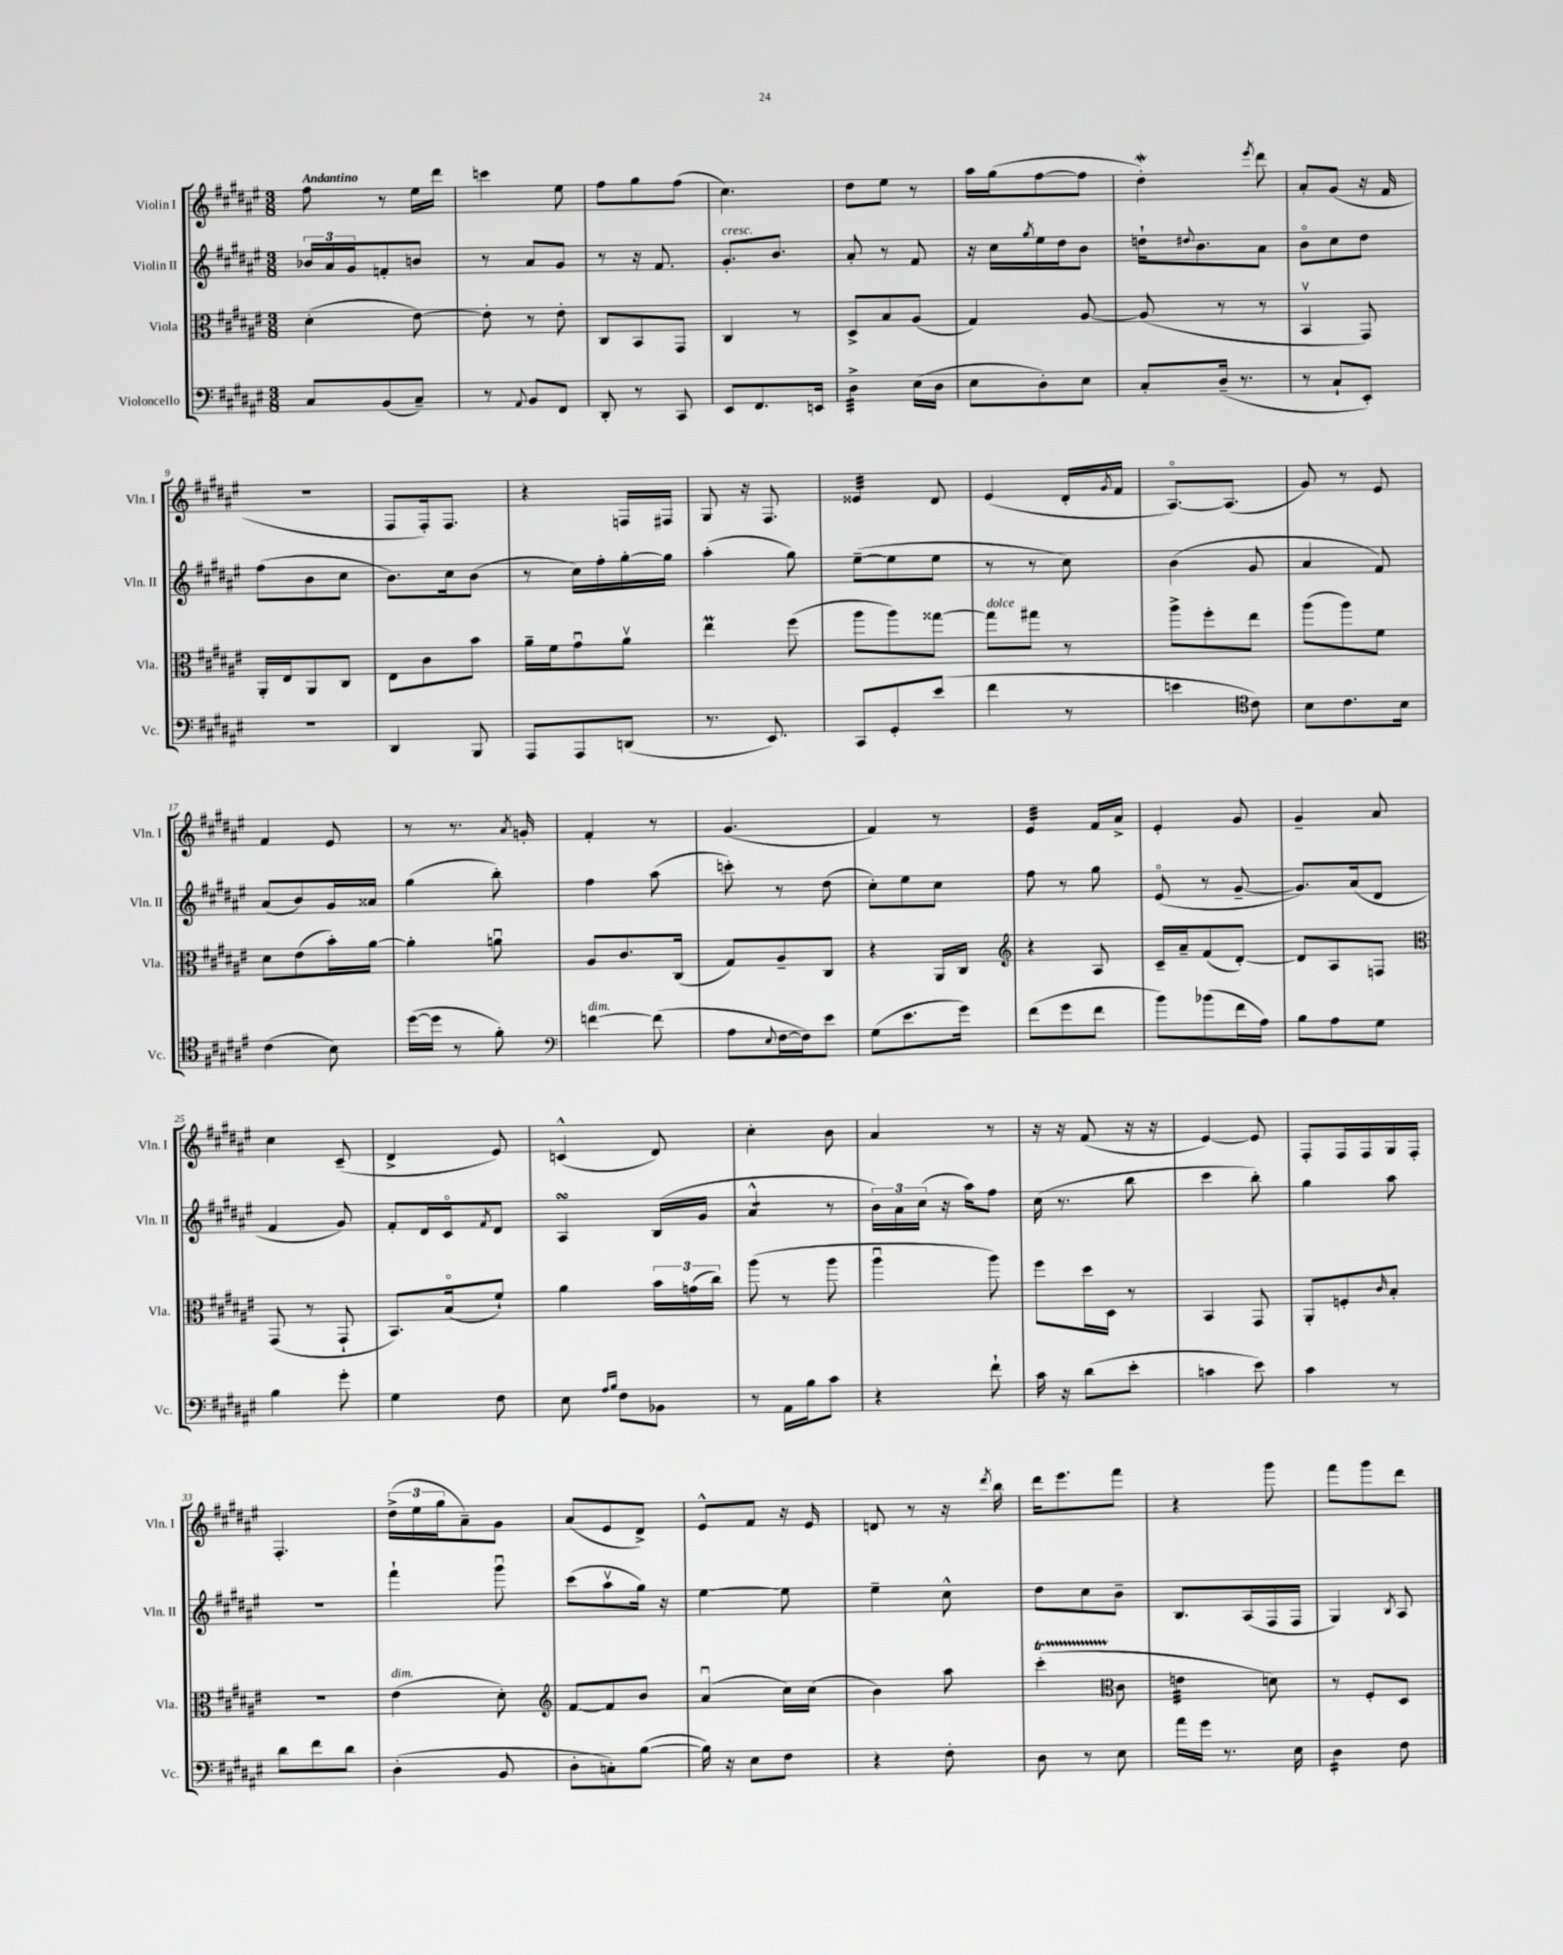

**kern	**kern	**kern	**kern
*staff4	*staff3	*staff2	*staff1
*clefF4	*clefC3	*clefG2	*clefG2
*k[f#c#g#d#a#e#]	*k[f#c#g#d#a#e#]	*k[f#c#g#d#a#e#]	*k[f#c#g#d#a#e#]
*M3/8	*M3/8	*M3/8	*M3/8
8C#	(4d#'	24b-	8ff#
.	.	24a#	.
.	.	24g#	.
(8BB	.	8f'	8r
8C#~)	[8e#)	8b	16ee#
.	.	.	16ddd#
=	=	=	=
8r	8e#']	8r	4ccc
8qqAA#	.	.	.
8BB	8r	8a#	.
8FF#	8e#'	8g#	8ee#
=	=	=	=
8DD#'	8C#	8r	8ff#
8r	8BB	16r	8gg#
.	.	8.f#	.
8CC#	8GG#	.	(8ff#
=	=	=	=
8EE#	4C#	8.g#'	4.cc#)
8.FF#	.	.	.
.	.	8.b	.
.	8r	.	.
16EE	.	.	.
=	=	=	=
4D#^	8D#^	8a#'	8dd#
.	8B	8r	8ee#
(16E#	(8A#	8f#	8r
16D#	.	.	.
=	=	=	=
8E#	4G#)	16r	16aa#
.	.	16cc#	(16gg#
.	.	8qgg#	.
8D#')	.	16ee#	[8ff#
.	.	16dd#	.
8E#	[8A#	8b	8ff#]
=	=	=	=
8C#'	(8A#]	16dd`	4dd#')
.	.	8qqdd#	.
.	.	8.b	.
(16D#~	8r	.	.
8.r	.	.	.
.	.	.	8qeee#
.	8r	8a#	8ddd#
=	=	=	=
8r	4BBv	8bo	8a#'
8C#`	.	8cc#	(8g#
8EE#')	8GG#)	8dd#	16r
.	.	.	16f#
=	=	=	=
4.r	16AA#'	(8ff#	4.r
.	16E#	.	.
.	8AA#	8b	.
.	8C#	8cc#	.
=	=	=	=
4DD#	8E#	8.b)	8F#
.	8c#	.	16F#')
.	.	16cc#	8.F#
8BBB	8b	(8b	.
=	=	=	=
8AAA#	16a#~	8r	4r
.	16f#	.	.
8AAA#	8g#u	16cc#)	.
.	.	16ff#'	.
(8DD	8a#v	[16gg#'	16F
.	.	16gg#]	16F#
=	=	=	=
8.r	4ee#	(4aa#'	8G#
.	.	.	16r
8.EE#)	.	.	8.F#
.	(8ff#	8gg#)	.
=	=	=	=
8CC#	8aa#	([8ee#~	4e##
8GG#'	8aa#)	8ee#]	.
(8e#	[8gg##	8ee#	8d#
=	=	=	=
4f#	8gg##]	8r	(4e#
.	8gg#	8r	.
8r	8r	8cc#)	16d#'
.	.	.	8qg#
.	.	.	16f#
=	=	=	=
4e	8aa#^	(4b	[8.A#o)
.	8ff#'	.	.
.	.	.	(8.A#]
*clefC4	*	*	*
8c#)	8ee#	8g#	.
=	=	=	=
8B	(8aa#	4a#	8g#)
8.c#	8aa#)	.	8r
.	8f#	8f#)	8e#
16B	.	.	.
=	=	=	=
(4c#	8d#	(8a#	4f#
.	(8e#	8b)	.
8B)	16b')	16g#	8e#
.	[16a#	16a##	.
=	=	=	=
([16dd#	4a#']	(4gg#	8r
16dd#]	.	.	.
8r	.	.	8.r
8f#')	8au	8bb')	.
.	.	.	8qa#
.	.	.	16g'
=	=	=	=
*clefF4	*	*	*
[4f	8A#	4ff#	4f#'
.	8.c#	.	.
(8f]	.	(8aa#	8r
.	(16C#	.	.
=	=	=	=
8A#	8G#)	8ccc')	(4.g#
8qqE#	.	.	.
[16F#	8A#~	8r	.
16F#])	.	.	.
8e#	8C#	(8dd#	.
=	=	=	=
(8G#	4r	8cc#')	4f#)
8.e#	.	8ee#	.
.	16AA#	8cc#	8r
16g#)	16C#	.	.
=	=	=	=
*	*clefG2	*	*
(8f#	4r	8ff#	4e#
8g#	.	8r	.
8f#	8A#	8gg#	16f#
.	.	.	16a#^
=	=	=	=
8b)	16c#~	(8e#o	4e#'
.	16a#~	.	.
(8b-	(8f#	8r	.
16f#	[8d#')	[8g#~	8g#
16A#)	.	.	.
=	=	=	=
8B	8d#]	8.g#])	4g#~
8A#	8A#	.	.
.	.	(16a#	.
8G#	8F	8d#	8a#
=	=	=	=
*	*clefC3	*	*
4B	(8GG#	4f#	4cc#
.	8r	.	.
8g#'	8GG#`	8g#)	(8c#~
=	=	=	=
4G#	8.BB)	8f#'	4d#^
.	.	16d#	.
.	(16Bo	16c#o	.
.	.	8qf#	.
8F#	8f#`)	8d#	8e#)
=	=	=	=
8E#	4a#	4A#	(4c^^
16qqA#	.	.	.
16qqB	.	.	.
8F#	.	.	.
8BB-	24b	(16B	8d#)
.	(24g	.	.
.	.	16g#	.
.	24cc#)	.	.
=	=	=	=
8r	(8aa#	4a#^^	4cc#'
16AA#	8r	.	.
16B	.	.	.
8c#	8aa#	8r	8b
=	=	=	=
4r	4aa#u	24b)	4a#
.	.	24a#	.
.	.	(24cc#	.
.	.	16r	.
.	.	16aa#)	.
8f#`	8aa#)	8ff#	8r
=	=	=	=
16c#	8ff#	(16cc#	16r
16r	.	8.r	16r
(8d#	16dd#	.	(8f#
.	16D#	.	.
8e#'	8r	8bb	16r
.	.	.	16r
=	=	=	=
4c	4BB	4ccc#	[4e#)
8e#)	8GG#	8bb')	8e#]
=	=	=	=
4c#	8AA#'	4gg#	8F#'
.	8F'	.	16F#
.	.	.	16F#
.	16qqc#	.	.
8r	8B'	8aa#	16G#
.	.	.	16F#'
=	=	=	=
8d#	4.r	4.r	4.F#'
8f#	.	.	.
8d#	.	.	.
=	=	=	=
(4D#'	(4e#	4fff#`	(24dd#^
.	.	.	24ee#
.	.	.	24gg#
.	.	.	8a#~)
8BB	8d#')	8ggg#u	8g#
=	=	=	=
*	*clefG2	*	*
8D#'	[8f#	(8ccc#	(8a#
8C')	8f#]	8aa#v	8e#
([8B	8b	16gg#)	8d#^)
.	.	16r	.
=	=	=	=
16B])	(4a#u	[4ee#	8e#^^
16r	.	.	.
8E#	.	.	8f#
8F#	16cc#)	8ee#]	16r
.	(16cc#	.	16e#
=	=	=	=
4r	4b)	4ee#~	8d
.	.	.	8r
8F#'	8aa#	8cc#^^	16r
.	.	.	8qddd#
.	.	.	16bb
=	=	=	=
8D#	(4ccc#'	8dd#	16ddd#
.	.	.	8.eee#
8r	.	8cc#	.
*	*clefC3	*	*
8E#	8c#	8b~	8fff#
=	=	=	=
16a#	4e	8.B	4r
16g#	.	.	.
8.r	.	.	.
.	.	(16A#	.
.	8d)	16F#	8ggg#
16E#	.	16F#	.
=	=	=	=
4D#	8r	4G#)	8fff#
.	8F#'	.	8ggg#
.	.	8qB	.
8F#	8D#	8A#	8ddd#
==	==	==	==
*-	*-	*-	*-
